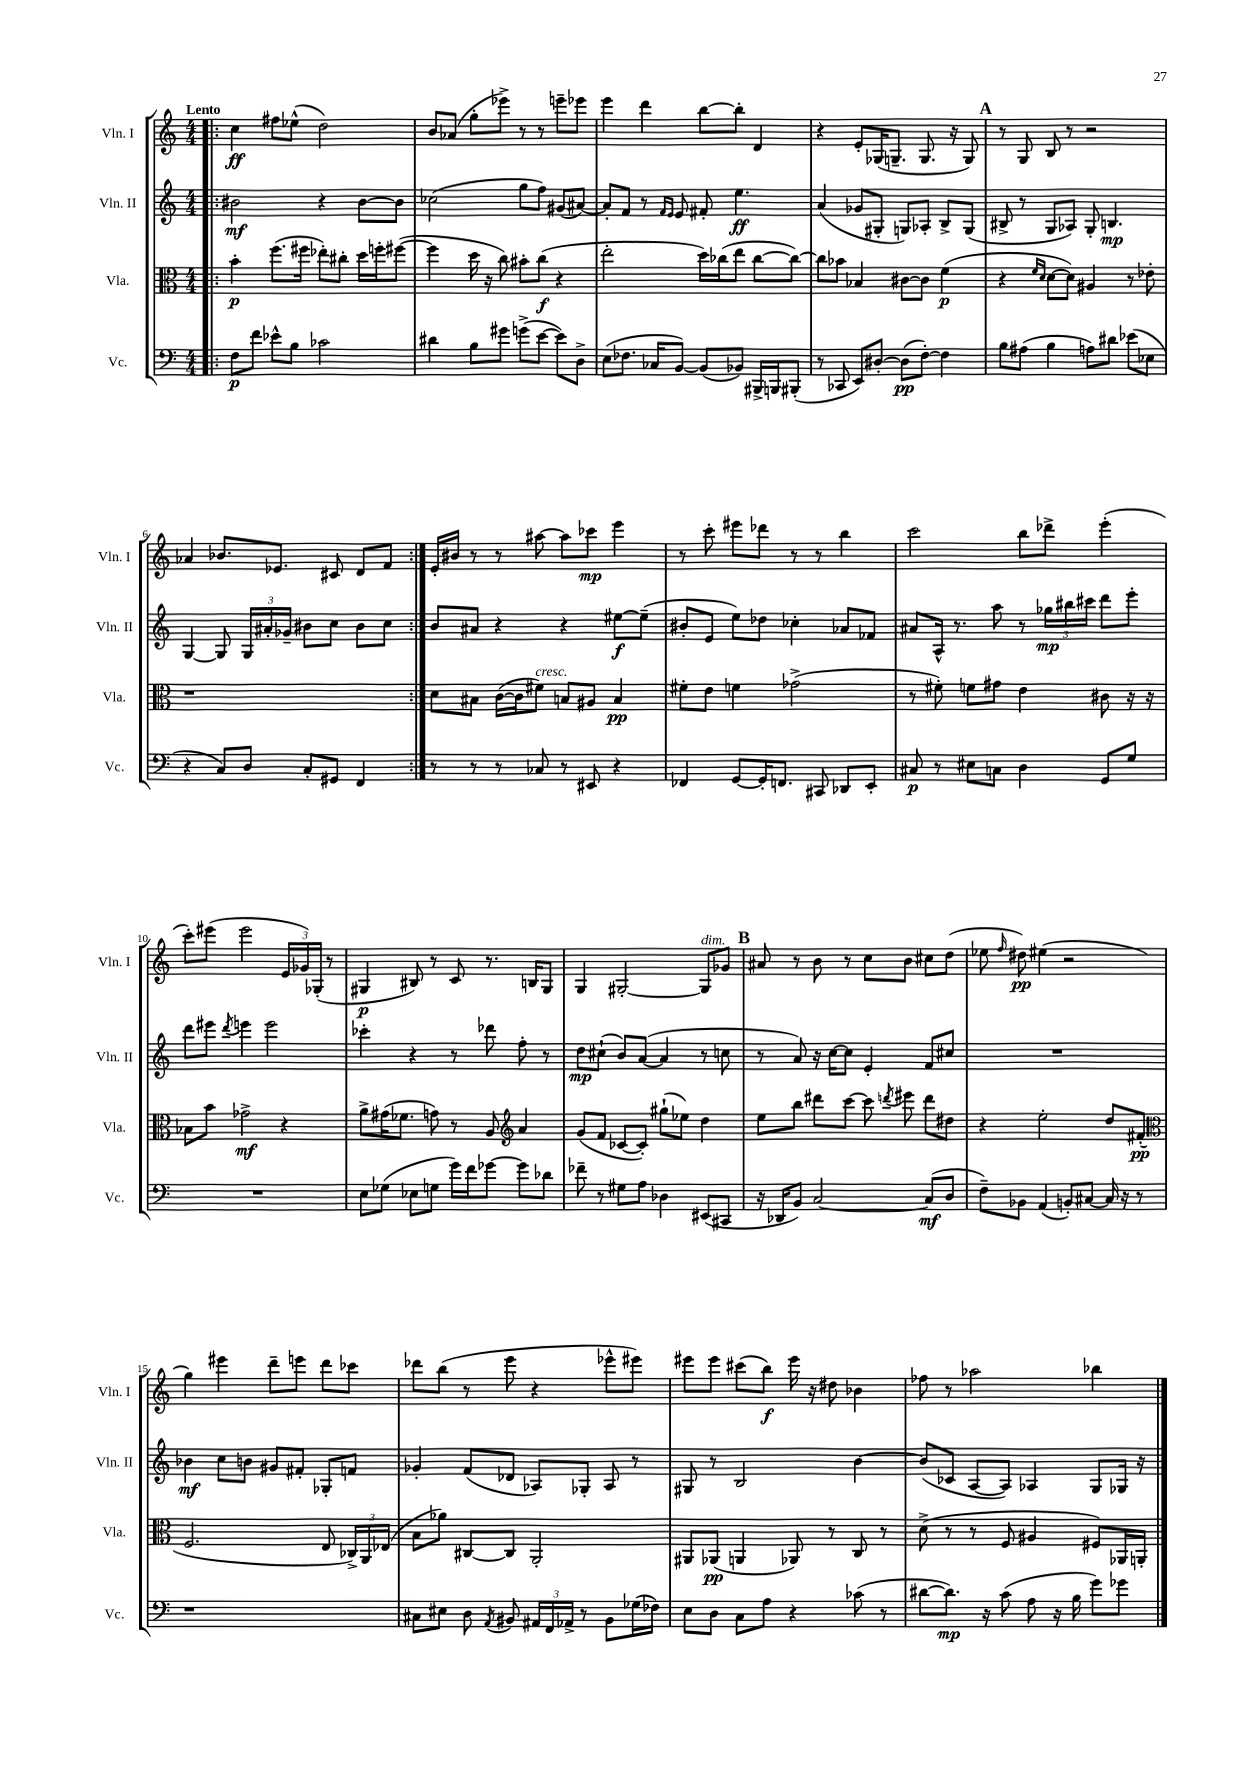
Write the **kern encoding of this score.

**kern	**kern	**kern	**kern
*staff4	*staff3	*staff2	*staff1
*clefF4	*clefC3	*clefG2	*clefG2
*k[]	*k[]	*k[]	*k[]
*M4/4	*M4/4	*M4/4	*M4/4
=!|:	=!|:	=!|:	=!|:
8F\L	4b'\	2b#\	4cc\
8f\J	.	.	.
8e-^^\L	(8.ff\L	.	8ff#\L
8B\J	.	.	(8ee-^^\J
.	16ff#\Jk	.	.
2c-\	8ee-'\L)	4r	2dd\)
.	8cc#'\J	.	.
.	16dd\LL	[8b#\L	.
.	16ff'\J	.	.
.	([8ff#\J	8b#\]J	.
=	=	=	=
4d#\	4ff#\]	(2cc-\	8b/L
.	.	.	(8a-/J
8B\L	16dd\	.	8gg'\L
.	16r	.	.
8g#\J	8cc\)	.	8eee-^\J)
(8g^\L	8b#'\L	8gg\L	8r
[8e\J	(8cc\J	8ff\J)	8r
8e\]L)	4r	(8g#/L	8eee~\L
8D^\J	.	[8a#/J)	8eee-\J
=	=	=	=
(8E\L	2ee'\	8a#'/]L	4eee\
8.F-\J	.	8f/J	.
.	.	8r	4ddd\
16C-/LK	.	.	.
.	.	16qqf/LL	.
.	.	16qqe/JJ	.
[8BB/J)	.	8e/	.
(8BB/]L	16dd\LL)	8f#'/	[8bb\L
.	(16cc-\J	.	.
8BB-/J)	8ee\J	4.ee\	8bb'\]J
16BBB#^/LL	[8cc-\L	.	4d/
16BBB/J	.	.	.
(8BBB#'/J	8cc-\_J)	.	.
=	=	=	=
8r	8cc-\]L	(4a/	4r
8CC-/	8b-\J	.	.
8EE/L)	4B-/	8g-/L	8e'/L
[8D#'/J	.	8G#'/J	(16G-/K
.	.	.	8.G~/J
(8D#\]L	[8c#\L	8G/L)	.
[8F'\J)	8c#\]J	8A-'/J	8.G/
4F\]	(4f\	8B^/L	.
.	.	.	16r
.	.	(8G/J	8G/)
=	=	=	=
8B\L	4r	8B#^/	8r
(8A#\J	.	8r	8G/
.	16qqf/LL	.	.
.	16qqd/JJ	.	.
4B\	[8d\L	8G/L	8B/
.	8d\]J)	8A-/J)	8r
8A\L)	4A#/	8G'/	2r
8d#\J	.	4.B/	.
(8e-\L	8r	.	.
8E-\J	8e-'\	.	.
=	=	=	=
4r	1r	[4G/	4a-/
8C/L)	.	8G/]	8.b-/L
8D/J	.	24G/LL	.
.	.	24a#'/	.
.	.	.	8.e-/J
.	.	24g-~/JJ	.
8C'/L	.	8b#\L	.
8GG#/J	.	8cc\J	8c#/
4FF/	.	8b#\L	8d/L
.	.	8cc\J	8f/J
=:|!	=:|!	=:|!	=:|!
8r	8d\L	8b/L	16e'/LL
.	.	.	16b#/JJ
8r	8B#\J	8a#/J	8r
8r	([16c\LL	4r	8r
.	16c\]J	.	.
8C-/	8f#\J)	.	[8aa#\
8r	8B/L	4r	8aa#\]L
8EE#/	8A#/J	.	8ccc-\J
4r	4B/	[8ee#\L	4eee\
.	.	(8ee#~\]J	.
=	=	=	=
4FF-/	8f#'\L	8b#'/L	8r
.	8e\J	8e/J	8ccc'\
[8GG/L	4f\	8ee\L)	8eee#\L
16GG'/]K	.	8dd-\J	8ddd-\J
8.FF/J	.	.	.
.	(2g-^\	4cc-'\	8r
8CC#/	.	.	8r
8DD-/L	.	8a-/L	4bb\
8EE'/J	.	8f-/J	.
=	=	=	=
8C#/	8r	8a#/L	2ccc\
8r	8f#'\)	16A^^/Jk	.
.	.	8.r	.
8E#\L	8f\L	.	.
8C\J	8g#\J	8aa\	.
4D\	4e\	8r	8bb\L
.	.	24gg-\LL	8ddd-^\J
.	.	24bb#\	.
.	.	24ccc#\JJ	.
8GG/L	8c#\	8ddd\L	(4eee'\
8G/J	16r	8eee'\J	.
.	16r	.	.
=	=	=	=
1r	8B-\L	8ddd\L	8ccc'\L)
.	8b\J	8eee#\J	(8eee#\J
.	.	8qddd/	.
.	2g-^\	4eee\	2eee#\
.	.	2eee\	.
.	4r	.	24e/LL
.	.	.	24g-/)
.	.	.	(24G-'/JJ
.	.	.	8r
=	=	=	=
8E\L	8a^\L	4ccc-'\	4G#/
(8G-\J	(16g#\K	.	.
.	8.f-\J	.	.
8E-\L	.	4r	8B#/)
8G\J	8g\)	.	8r
16g\LL)	8r	8r	8c/
16f\J	.	.	.
[8g-\J	8A/	8ddd-\	8.r
*	*clefG2	*	*
8g-\]L	4a/	8ff'\	.
.	.	.	16B/LK
8d-\J	.	8r	8G#/J
=	=	=	=
8f-~\	(8g/L	8dd\L	4G/
8r	8f/J	(8cc#`\J	.
8G#\L	[8c-/L	8b/L)	[2G#'/
8A\J	8c-'/]J)	([8a/J	.
4D-\	(8gg#`\L	4a/]	.
.	8ee-\J)	.	.
(8EE#/L	4dd\	8r	8G#/]L
8CC#/J	.	8cc\	8g-/J
=	=	=	=
16r	8ee\L	8r	8a#/
16DD-/LK	.	.	.
8BB/J)	8bb\J	8a/)	8r
[2C/	8ddd#\L	16r	8b\
.	.	[16cc\LK	.
.	[8ccc\J	8cc\]J	8r
.	8ccc\]	4e'/	8cc\L
.	8qddd/	.	.
.	8eee#\	.	8b\J
(8C/]L	8ddd\L	8f/L	8cc#\L
8D/J	8dd#\J	8cc#/J	(8dd\J
=	=	=	=
8F~\L)	4r	1r	8ee-\
.	.	.	16qqff/
8BB-\J	.	.	8dd#\)
(4AA/	2ee'\	.	(4ee#\
8BB'/L)	.	.	2r
[8C#/J	.	.	.
16C#/]	8dd/L	.	.
16r	.	.	.
8r	(8f#'/J	.	.
=	=	=	=
*	*clefC3	*	*
1r	2.F/	4b-\	4gg\)
.	.	8cc\L	4eee#\
.	.	8b\J	.
.	.	8g#/L	8ddd~\L
.	.	8f#'/J	8eee\J
.	8E/	8G-'/L	8ddd\L
.	24C-^/LL)	8f/J	8ccc-\J
.	24AA/	.	.
.	(24E-/JJ	.	.
=	=	=	=
8C#\L	8B\L	4g-'/	8ddd-\L
8E#\J	8a-\J)	.	(8bb\J
8D\	[8C#/L	(8f/L	8r
8qAA/	.	.	.
8BB#/	8C#/]J	8d-/J	8eee\
24AA#/LL	2AA'/	8A-/L)	4r
24FF/	.	.	.
24AA-^/JJ	.	.	.
8r	.	8G-'/J	.
8BB#\L	.	8A-/	8eee-^^\L
(16G-\L	.	8r	8eee#\J)
16F-\JJ)	.	.	.
=	=	=	=
8E\L	8AA#/L	8G#/	8eee#\L
8D\J	(8AA-/J	8r	8eee#\J
8C\L	4AA/	2B/	(8ccc#\L
8A\J	.	.	8bb\J)
4r	8AA-/)	.	16eee#\
.	.	.	16r
.	8r	.	8dd#\
(8c-\	8C/	[4b\	4b-\
8r	8r	.	.
=	=	=	=
[8d#\L	(8d^\	(8b/]L	8ff-\
8.d#\]J)	8r	8c-/J	8r
.	8r	[8A/L	2aa-\
16r	.	.	.
(8c\	8F/	8A/]J)	.
8A\	4A#/	4A-/	.
16r	.	.	.
16B\	.	.	.
8g\L)	8F#/L)	8G/L	4bb-\
8g-\J	16AA-/L	16G-/Jk	.
.	16AA'/JJ	16r	.
==	==	==	==
*-	*-	*-	*-
